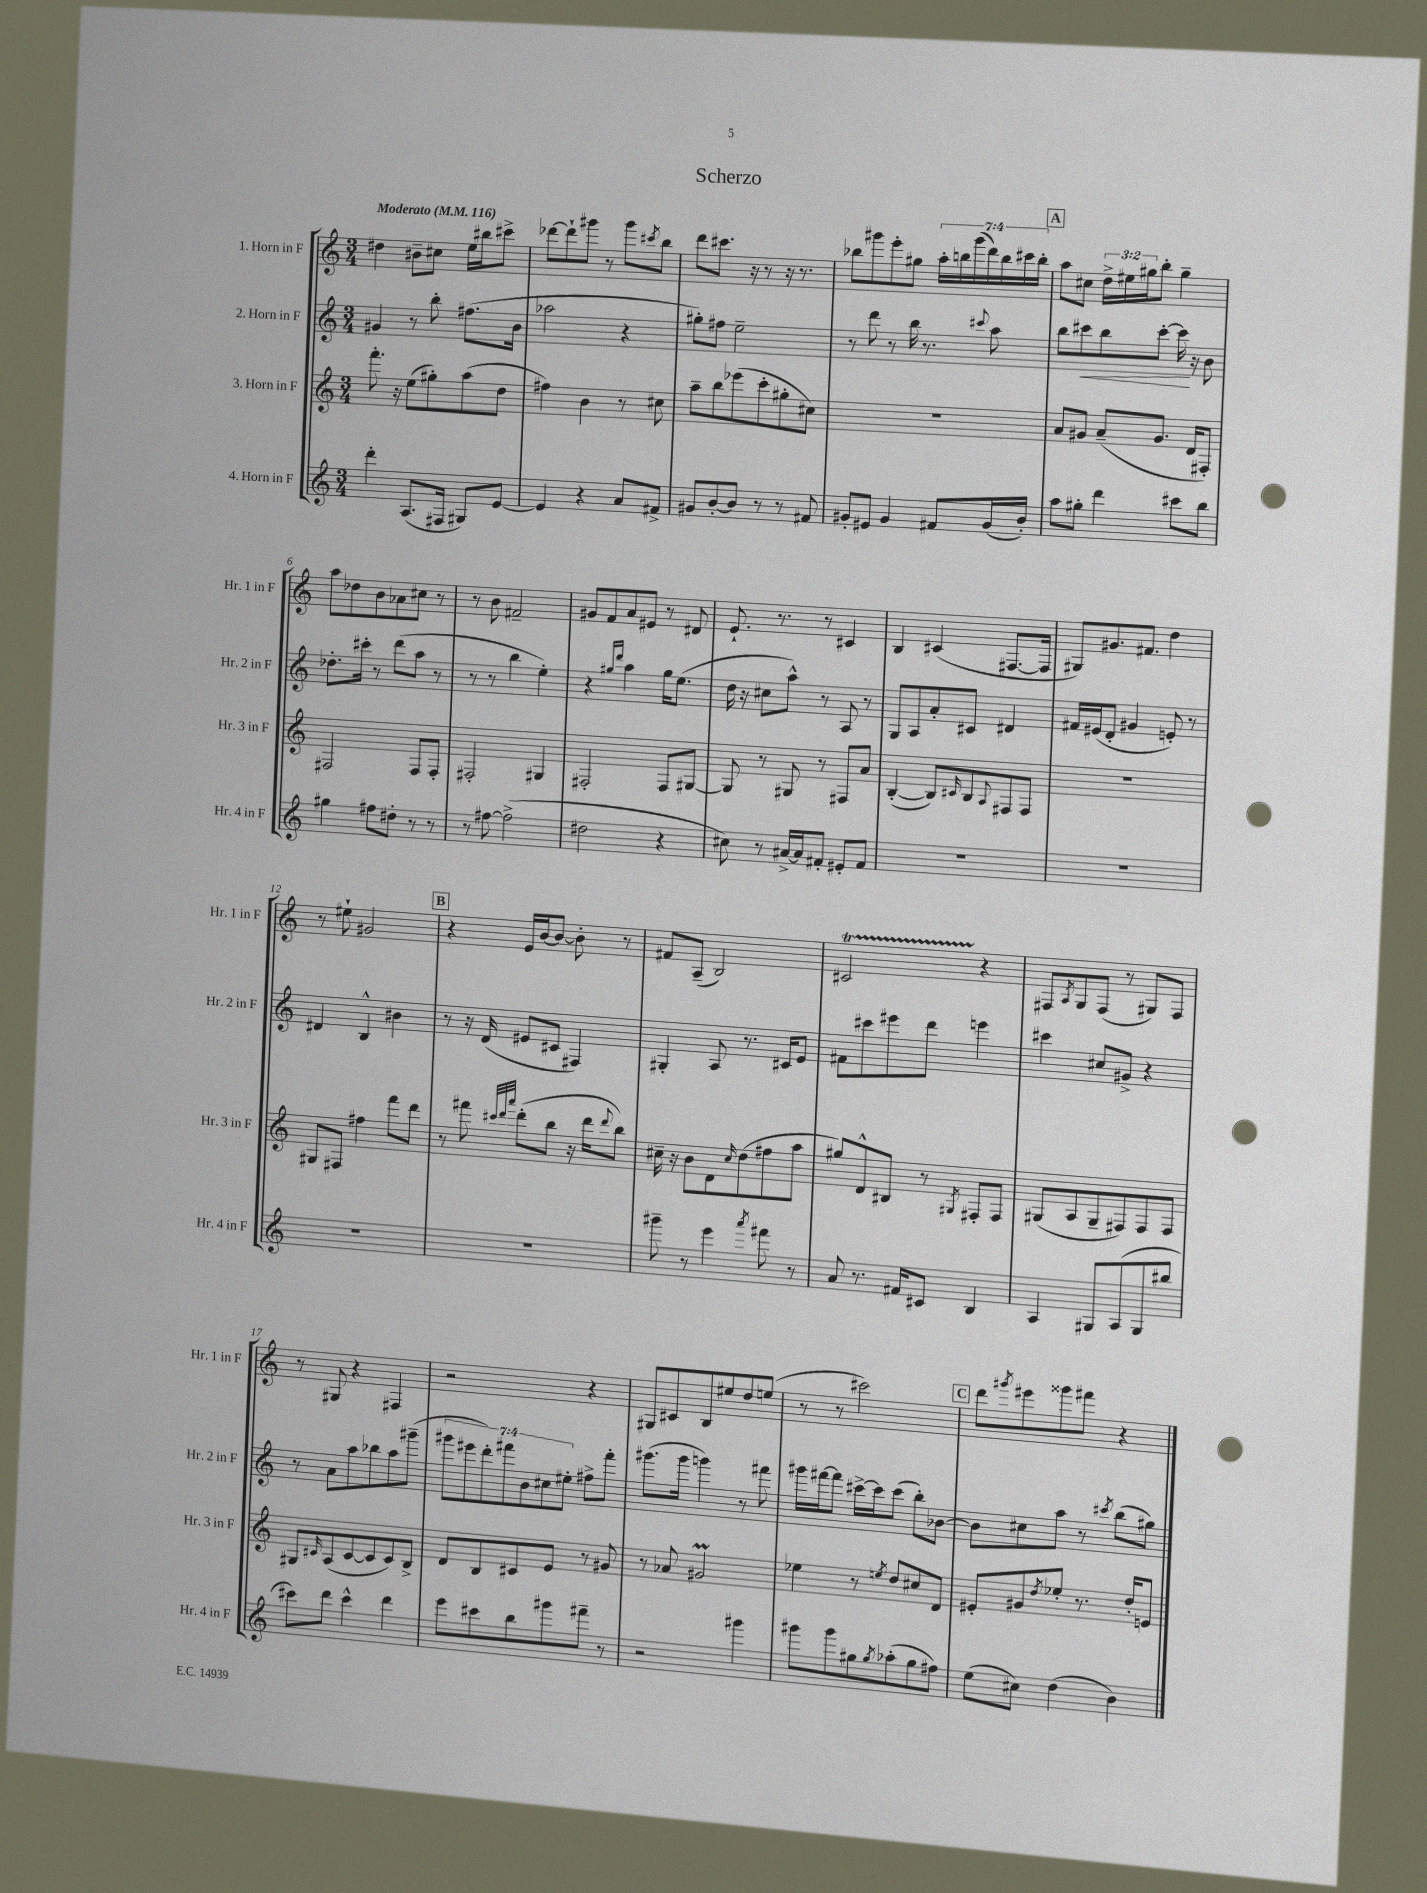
\header { title = "Scherzo" }
<<
\new StaffGroup <<
\new Staff = "s0" \with { instrumentName = "1. Horn in F" shortInstrumentName = "Hr. 1 in F" } {
    \clef treble \key c \major \numericTimeSignature \time 3/4 \override Staff.TupletNumber.text = #tuplet-number::calc-fraction-text \tempo "Moderato" 4 = 116
    dis''4 bis'8-- cis''8 e''16 bis''16 cis'''8-> |
    des'''8~ des'''8-! gis'''8 r8 gis'''8 \acciaccatura { cis'''8 } b''8 |
    d'''8 cis'''8. r16 r8 r16 r8. |
    bes''8 gis'''8 e'''8-. gis''8 \tuplet 7/4 { a''16-. b''16 gis'''16( d'''16) b''16 cis'''16 b''16-. } |
    \mark \markup { \box "A" } a''8 cis''8 \tuplet 3/2 { d''16-> eis''16 gis''16 } b''8-. gis''4-- |
    a''8 des''8 b'8 aes'8 cis''8 r8 |
    r8 b'8 fis'2-- |
    gis'8 f'8 a'8 eis'8 r8 dis'8 |
    e'8.-! r8. r8 cis'4 |
    b4 cis'4( fis8.~ fis16 |
    gis8) gis'8. fis'8. d''4 |
    r8 eis''8-! gis'2 |
    \mark \markup { \box "B" } r4 e'16 b'16~ b'8~ b'8-. r8 |
    fis'8 a8--( b2) |
    cis'2\startTrillSpan r4\stopTrillSpan |
    fis8 \acciaccatura { a8 } g8 fis8( r8 gis8) fis8 |
    r8 gis8 r4 fis4 |
    r2 r4 |
    gis8 cis'8 b8 eis''8 d''8 e''8( |
    r8 r8 cis'''2) |
    \mark \markup { \box "C" } d'''8 \acciaccatura { gis'''8 } eis'''8 gisis'''8 fis'''8 r4 \bar "|." |
}
\new Staff = "s1" \with { instrumentName = "2. Horn in F" shortInstrumentName = "Hr. 2 in F" } {
    \clef treble \key c \major \numericTimeSignature \time 3/4 \override Staff.TupletNumber.text = #tuplet-number::calc-fraction-text
    gis'4 r8 b''8-. fis''8.( b'16 |
    aes''2 r4 |
    gis''8-.) fis''8 e''2-- |
    r8 d'''8 r8 b''16 r8. \appoggiatura { cis'''8 } a''8 |
    \mark \markup { \box "A" } b''8 cis'''8\< b''8 cis'''8~-. cis'''16\! r16 b'8 |
    des''8.-. cis'''16-. r8 d'''8( a''8 r8 |
    r8 r8 b''4 e''4-.) |
    r4 \grace { gis''16 d'''16 } a''4 gis''16 e''8.( |
    d''16 r16 cis''8 a''8-^) r8 a8 r8 |
    g8 a8 a'8-. cis'8 dis'4 |
    fis'16 eis'16( d'8-. gis'4 e'8-.) r8 |
    dis'4 b4-^ bis'4 |
    \mark \markup { \box "B" } r8 r16 d'16( eis'8 cis'8 fis4) |
    gis4-. a8 r8. cis'16 e'8 |
    fis'8 cis'''8 eis'''8 d'''8 e'''4 |
    cis'''4 cis''8 gis'8-> r4 |
    r8 a'8 a''8 bes''8 a''8 gis'''8--( |
    \tuplet 7/4 { gis'''8 eis'''8 d'''8-.) fis'''8 b'8 cis''8 eis''8-. } fis''8-> fis'''8-. |
    gis'''8.( gis'''16 g'''4) r8 fis'''8 |
    gis'''16 fis'''16~ fis'''8 cis'''16~-> cis'''16 cis'''8( b''8-.) bes'8~ |
    \mark \markup { \box "C" } bes'8 cis''8 a''8 r8 \acciaccatura { cis'''8 } b''8( gis''8) \bar "|." |
}
\new Staff = "s2" \with { instrumentName = "3. Horn in F" shortInstrumentName = "Hr. 3 in F" } {
    \clef treble \key c \major \numericTimeSignature \time 3/4
    f'''8.-. r16 e''8( gis''8-.) a''8( d''8 |
    fis''4) b'4 r8 cis''8 |
    a''8-- b''8 ees'''8( c'''8-. gis''8-. cis''8) |
    R2. |
    \mark \markup { \box "A" } a'8 gis'8 a'8--( gis'8. d'16 fis8-.) |
    fis2 fis8 fis8-. |
    fis2-. gis4 |
    fis2-. fis8 gis8~ |
    gis8 r8 gis8 r8 fis8 a'8 |
    b4~-.( b8) \grace { cis'16 } b8 \appoggiatura { a8 } fis8 fis8 |
    R2. |
    gis8 fis8 fis''4 f'''8 d'''8 |
    \mark \markup { \box "B" } r8 fis'''8 \grace { cis'''32 d'''32 a'''32 } d'''8-.( b''8 r16 d'''16 \appoggiatura { d'''8 } b''8) |
    cis''16-- r16 b'8 d'8 \grace { cis''16 } d''8( fis''8 a''8 |
    gis''8) d'8-^ bis8 r8 \acciaccatura { gis8 } fis8-. fis8 |
    gis8( a8 gis8-- fis8) fis8 fis8 |
    gis8 \grace { cis'16 } a8( cis'8~ cis'8 cis'8) b8-> |
    d'8 b8 cis'8 e'8 r8 gis'8 |
    r8 aes'8 gis'2\prall |
    ees''4 r8 \acciaccatura { e''8 } d''8 cis''8 d'8 |
    \mark \markup { \box "C" } eis'8-. gis'8 \acciaccatura { d''8 } ees''8-. r8. d''16-. e'8 \bar "|." |
}
\new Staff = "s3" \with { instrumentName = "4. Horn in F" shortInstrumentName = "Hr. 4 in F" } {
    \clef treble \key c \major \numericTimeSignature \time 3/4
    d'''4-. a8.( fis16 gis8) e'8~ |
    e'4 r4 a'8 fis'8-> |
    gis'8 b'8~-. b'8 r8 r8 fis'8 |
    gis'8-. eis'8 gis'4 fis'8 gis'16( b'16-.) |
    \mark \markup { \box "A" } a''8 gis''8-. d'''4 cis'''8 b''8 |
    gis''4 fis''8 dis''8-. r8 r8 |
    r8 fis''8~ fis''2->( |
    dis''2 r4 |
    cis''8) r8 ais'16~-> ais'16 fis'8-. eis'8-. fis'8 |
    R2. |
    R2. |
    R2. |
    \mark \markup { \box "B" } R2. |
    gis'''8-- r8 e'''4 \acciaccatura { a'''8 } fis'''8 r8 |
    a'8 r8. fis'16 cis'8 b4 |
    a4 gis8 a8( gis8 bis''8 |
    cis'''8) d'''8 cis'''4-^ d'''4 |
    e'''8 cis'''8 b''8 gis'''8 fis'''8-- r8 |
    r2 gis'''4 |
    gis'''8 gis'''8 gis''8 \acciaccatura { gis''8 } aes''8-.( gis''8 fis''8) |
    \mark \markup { \box "C" } e''8( cis''8) d''4( b'4) \bar "|." |
}
>>
>>
